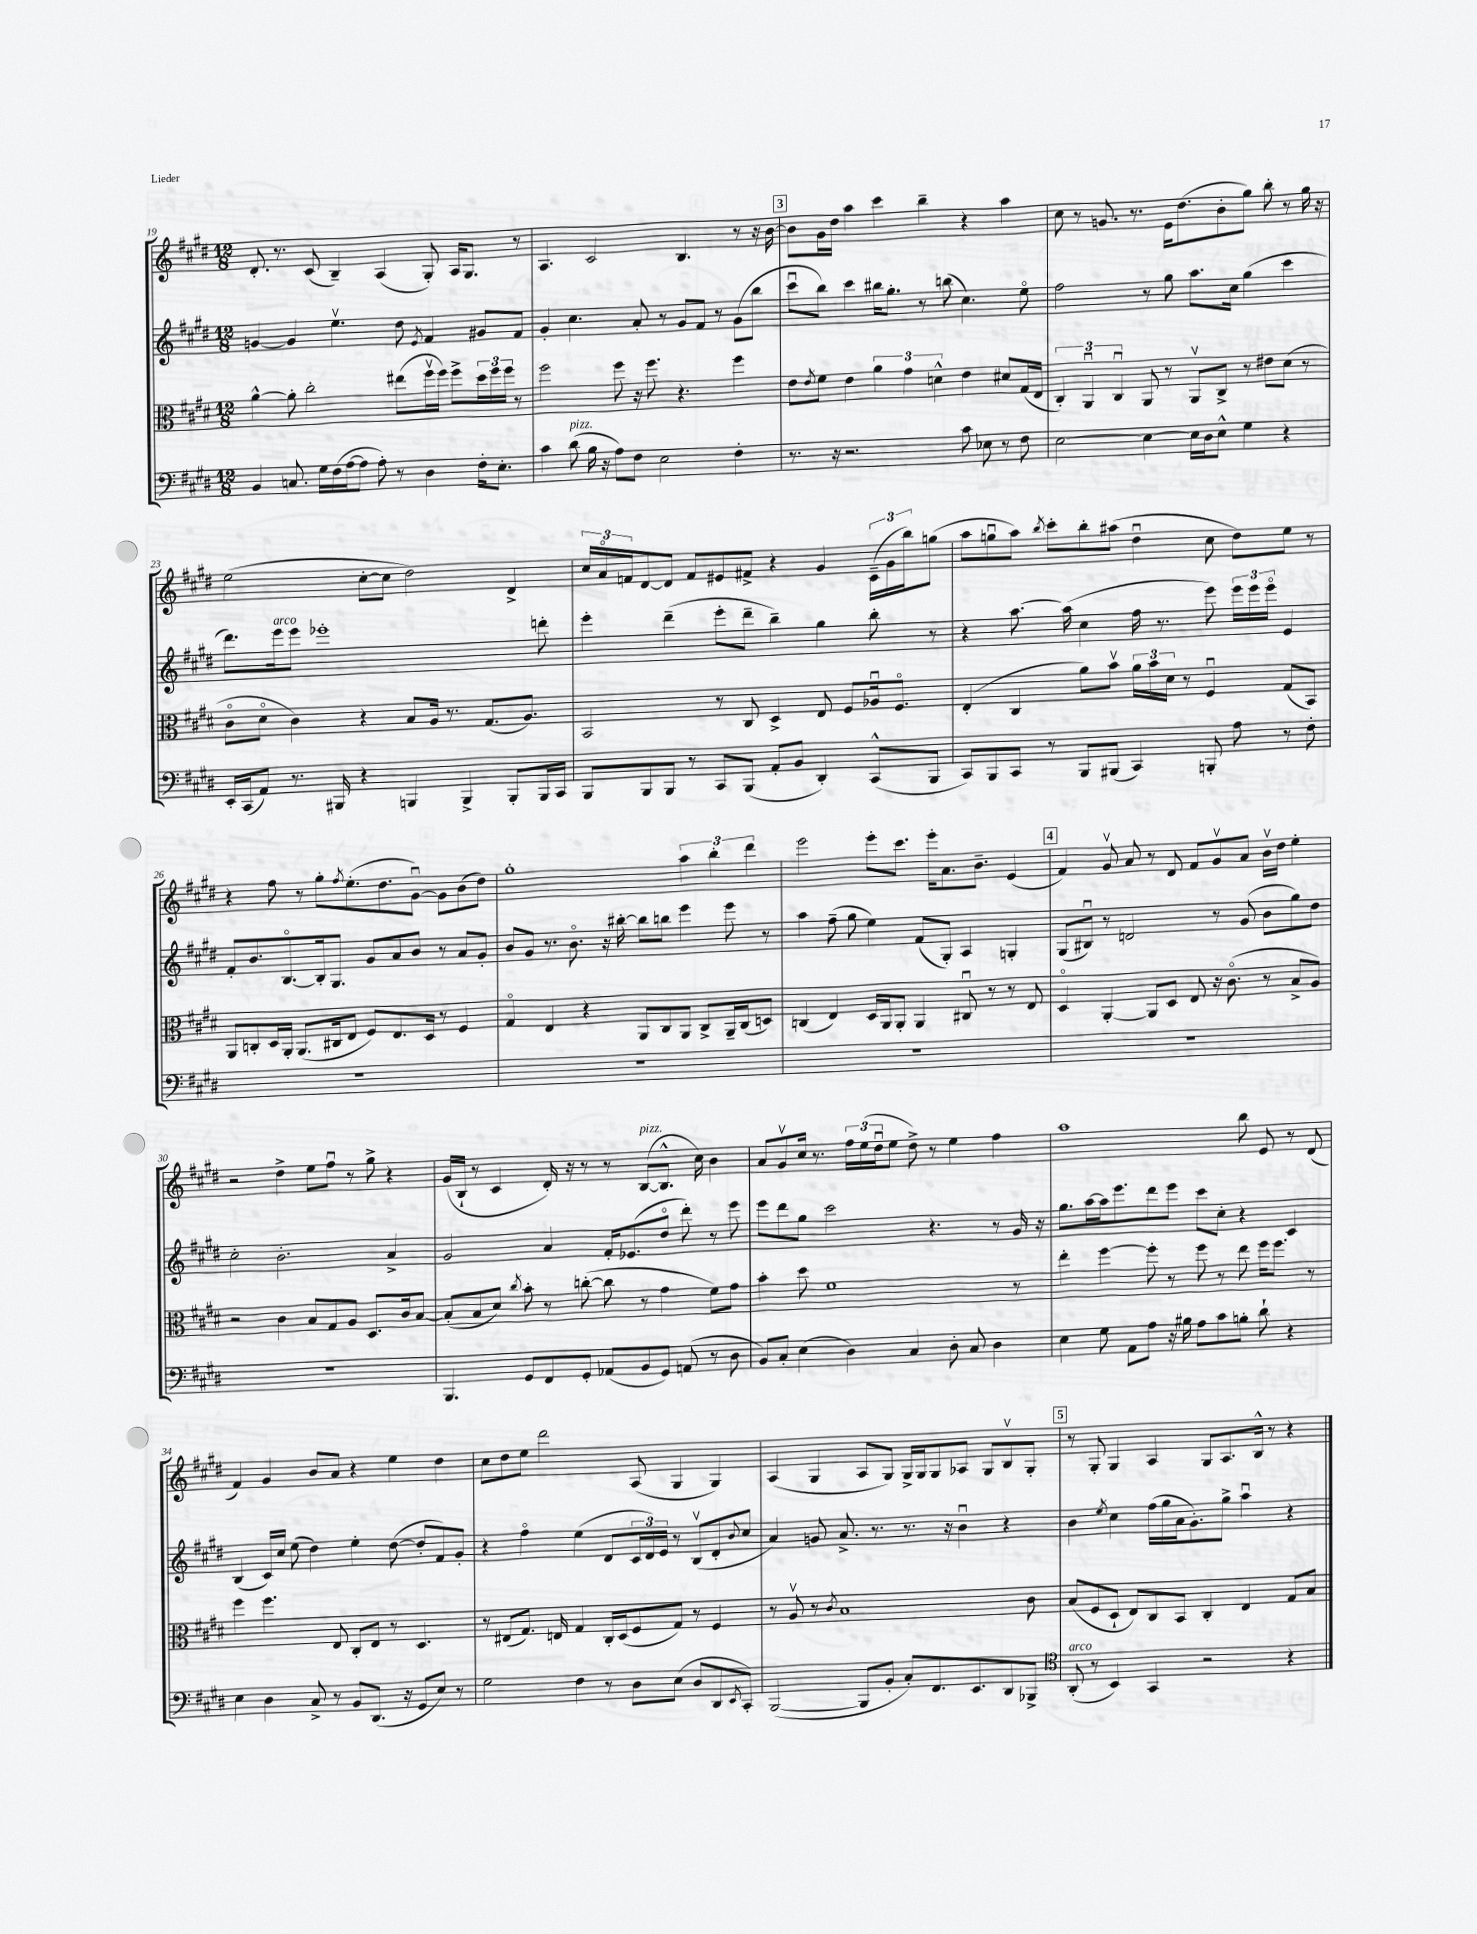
<<
\new StaffGroup <<
\new Staff = "s0" {
    \clef treble \key e \major \numericTimeSignature \time 12/8
    dis'8.-. r8. cis'8( b4--) a4( gis8-.) a16 gis8. r8 |
    a4. cis'2 b4. r8 r16 b'16~ |
    \mark \markup { \box "3" } b'8 gis'16 dis''16 a''4 cis'''4 b''4-- r4 a''4 |
    cis''8 r8 g'8. r8. e'16 dis''8.( b'8-. gis''8) b''8-. r8 gis''16 r16 |
    e''2( cis''8~-. cis''8 dis''2) dis'4-> |
    \tuplet 3/2 { cis''16 a'16\flageolet f'16 } dis'8~ dis'8 f'8 eis'8 fis'8-> r4 gis'4 \tuplet 3/2 { cis'16--( gis'16 b''16) } g''8( |
    a''8 g''8\downbow a''8) \acciaccatura { b''8 } cis'''8-. b''8-. ais''8( dis''4\downbow cis''8 dis''8) e''8 r8 |
    r4 fis''8 r8 gis''8-. \acciaccatura { fis''8 } e''8.-.( dis''8. gis'8~\downbow) gis'8 b'8( dis''8) |
    gis''1-. \tuplet 3/2 { a''4 b''4-. dis'''4 } |
    e'''2 e'''8-. cis'''8. e'''16-. a'8. b'8.-- e'4( |
    \mark \markup { \box "4" } fis'4) gis'8\upbow a'8 r8 dis'8 fis'8 gis'8\upbow a'8 b'16\upbow dis''16 e''4-. |
    r2 dis''4-> e''8 fis''8\downbow r8 gis''8-> r4 |
    gis'16( b16-! r8 cis'4 dis'16-.) r16 r8 r8 b8~^\markup { \italic "pizz." }( b8.-^ cis''16) b'4 |
    a'8 gis'8\upbow cis''16 r8. \tuplet 3/2 { fis''16 e''16( dis''16\downbow } e''8 dis''8->) r8 e''4 fis''4 |
    a''1 b''8 e'8 r8 dis'8( |
    fis'4) gis'4 b'8 a'8 r4 e''4 dis''4 |
    cis''8 dis''8 e''8 dis'''2 a8( gis4 gis4) |
    a4( gis4 a8 gis8) gis16-> gis16 gis8 aes8 gis8 b8\upbow gis8-. |
    \mark \markup { \box "5" } r8 gis8-. gis4 a4 gis8 a8. b16-^ r8 r4 \bar "|." |
}
\new Staff = "s1" {
    \clef treble \key e \major \numericTimeSignature \time 12/8
    g'4~ g'4 e''4.\upbow dis''8 \acciaccatura { e'8 } fis'4 gis'8 fis'8 |
    gis'4-. cis''4. a'8-. r8 gis'8 fis'8 r8 gis'8( b''8 |
    \mark \markup { \box "3" } cis'''8\downbow b''8) cis'''4 bis''16 gis''8.-. r8 b''8( cis''4.) e''8\flageolet |
    fis''2 r8 gis''8 a''8. cis''16 gis''4( cis'''4 |
    dis'''8.) e'''16^\markup { \italic "arco" } e'''8 ees'''1-. d'''8-. |
    e'''4-. dis'''4--( e'''8-. dis'''8-- b''4--) gis''4 b''8-. r8 |
    r4 a''8.~ a''16( cis''4 fis''16 r8. e'''8) \tuplet 3/2 { e'''16 e'''16 e'''16\flageolet } e'4 |
    fis'8-. b'8. b8.~\flageolet b16-. gis8. gis'8 a'8 b'8 r8 a'8 gis'8-. |
    b'8 gis'8 r8. b'8.\flageolet r16 bis''16~-. bis''8 b''8 e'''4 e'''8 r8 |
    a''4 fis''8--( gis''8 e''4) fis'8( gis8-.) a4 g4-. |
    \mark \markup { \box "4" } gis8( bis8\downbow) r8 d'2 r8 gis'8( b'8 gis''8) dis''8 |
    cis''2-. b'2.-. a'4-> |
    gis'2 a'4 fis'16-. ees'8.( dis''8\flageolet dis'''8-.) r8 e'''8 |
    e'''8 dis'''8 gis''8 cis'''2 r4. r8 gis'16 r16 |
    gis''8. a''16~ a''16 e'''8. dis'''8 e'''8 cis'''8 cis''8-. r4 cis'4 |
    b4( cis'16) cis''16 e''8( dis''4) e''4-. dis''8~( dis''8-. fis'8) gis'8-. |
    r4 fis''4\flageolet e''4( dis'8 \tuplet 3/2 { cis'16 dis'16) e'16 } r8 b8\upbow( dis'8-. \appoggiatura { b'8 } cis''8 |
    a'4) g'8 a'8.-> r8. r8. r16 b'4\downbow r4 |
    \mark \markup { \box "5" } b'4 \acciaccatura { e''8 } cis''4 fis''16( gis''16 a'16 gis'8.-.) gis''8-> a''4\downbow r4 \bar "|." |
}
\new Staff = "s2" {
    \clef alto \key e \major \numericTimeSignature \time 12/8
    a'4~-^ a'8-. cis''2-. eis''8( fis''16\upbow fis''16) fis''8-> \tuplet 3/2 { dis''16 fis''16 fis''16 } r8 |
    fis''2 fis''8 r16 fis''8. r4. fis''4 |
    \mark \markup { \box "3" } e'8 \acciaccatura { e'8 } fis'8 e'4 \tuplet 3/2 { a'4 gis'4 d'4-^ } e'4 dis'8 gis16( e16 |
    \tuplet 3/2 { cis4-.) a,4\downbow cis4\downbow } a,8 r8 a,8\upbow cis8-> r8 eis'8 dis'8( r8 |
    cis'8\flageolet dis'8\flageolet cis'4) r4 b8 a16 r8. gis8.( a8.) |
    b,2 r8 cis8 dis4-> e8 fis8 aes16\downbow fis8.\flageolet |
    e4-.( cis4 a'8) b'8\upbow \tuplet 3/2 { a'16 b'16 dis'16 } r8 fis4\downbow gis8( b,8) |
    a,8 c8-. dis16 a,16-. a,8.( cis16 e8 fis8) e8. dis16 r8 fis4 |
    gis4\flageolet e4 r4 a,8 cis8 a,8 cis8-> a,16-- cis16( d8) |
    c4( e4) dis16 a,16 a,8-. a,4 cis8\downbow r8 r8 e8 |
    \mark \markup { \box "4" } dis4\flageolet a,4~-. a,8 dis8 e8 r16 cis'8.\flageolet( r8 b8-> a8) |
    r2 cis'4 b8 gis8 a8 dis8. cis'16 b8~ |
    b8-.( b8 dis'8) \acciaccatura { cis''8 } b'8-. r8 c''8~-.( c''8 r8 gis'4 fis'8) gis'8 |
    b'4-. dis''8 fis'1 r8 |
    e''4-. fis''4~ fis''8-. r8 fis''8 r8 e''8 fis''16 fis''8. r8 |
    fis''4 fis''4. e8 cis8-. e8 r8 dis4. |
    r8 eis8( gis8.) e16 gis4 cis16-. dis16( fis8 gis8) r8 fis4 |
    r8 a8\upbow r8 \acciaccatura { cis'8 } b1 cis'8 |
    \mark \markup { \box "5" } b8( fis8 dis8-! e8) cis8 b,8 cis4-. e4 gis8 b8 \bar "|." |
}
\new Staff = "s3" {
    \clef bass \key e \major \numericTimeSignature \time 12/8
    b,4 c8. gis16 fis16( a16~ a8 a8-.) r8 dis4 fis16-. e8.-. |
    cis'4 dis'8^\markup { \italic "pizz." }( b16 r16 a8) fis8 e2 fis4-. |
    \mark \markup { \box "3" } r8. r16 r2. cis'8 ees8 r8 fis8 |
    e2~ e4~ e16 dis16 e8-^ gis4 r4 |
    e,16-. cis,16( a,8) r8. bis,,16 r4 b,,4 b,,4-> b,,8-. b,,16 cis,16 |
    b,,8 b,,8 b,,8 r8 cis,8 b,,8( a,8-. b,8 dis,4-.) cis,8-^( b,,8 |
    cis,8) b,,8 cis,8 r8 b,,8 bis,,8( cis,4) b,,8-. a8 r8 fis8-. |
    R1. |
    R1. |
    R1. |
    \mark \markup { \box "4" } R1. |
    R1. |
    b,,4. gis,8 fis,8 gis,8-. aes,8( b,8 gis,8) a,8( r8 dis8 |
    b,8) cis8-. e4( dis4) cis4 dis8-. cis8 dis4 |
    e4 gis8 a,8 a8 r16 bis16 a8 cis'8 b8-. dis'8-! r4 |
    e4 dis4 cis8-> r8 b,8 dis,8.( r16 gis,8 e8) r8 |
    gis2 fis4 r8 dis8 e8( dis8 dis,8 \acciaccatura { e,8 } cis,8-.) |
    b,,2~( b,,8 b,8-. cis8-.) fis,8. e,8. dis,8 bes,,8-> |
    \mark \markup { \box "5" } \clef tenor a,8-.^\markup { \italic "arco" }( r8 b,4) gis,4 r2 r4 \bar "|." |
}
>>
>>
\layout { \context { \Score currentBarNumber = #19 } }
